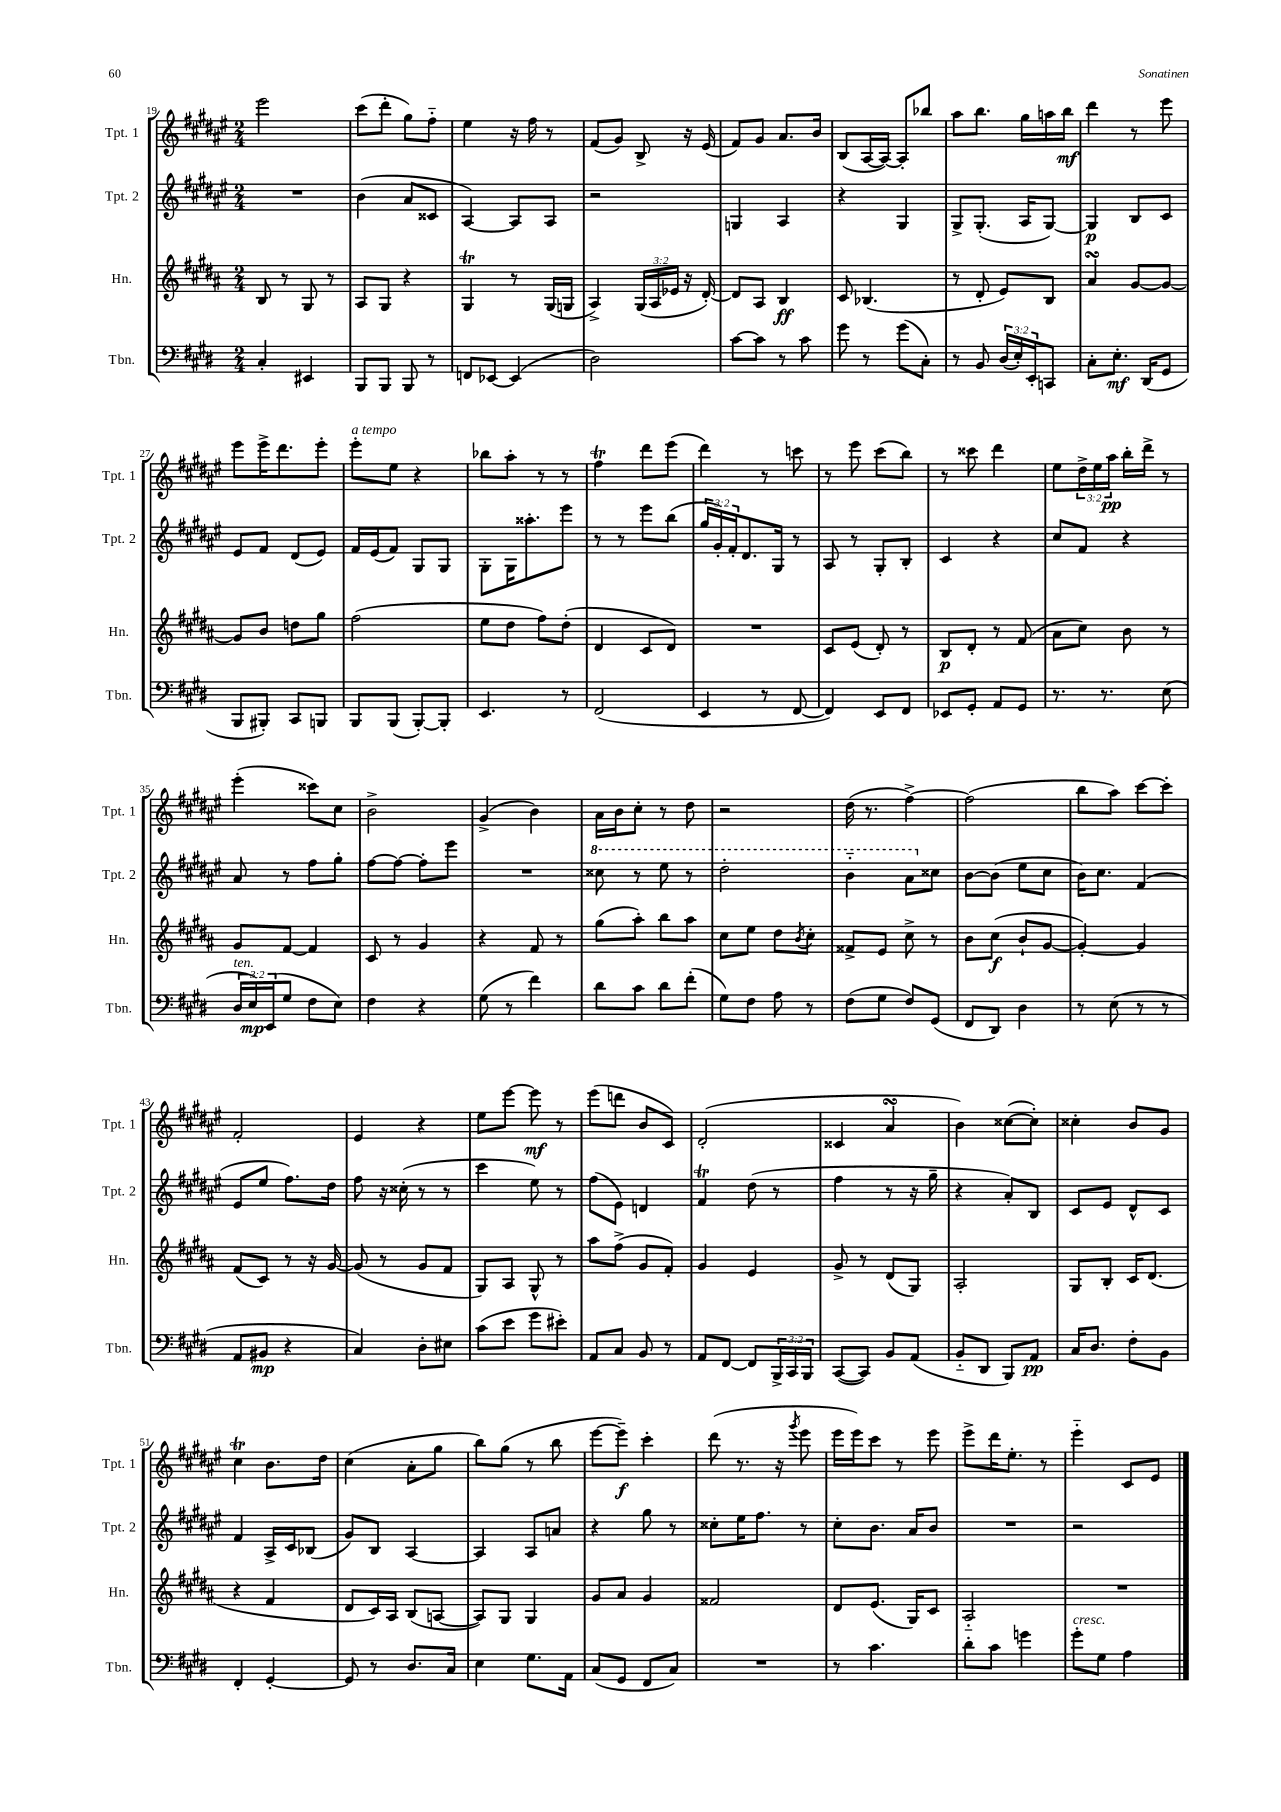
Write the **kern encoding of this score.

**kern	**dynam	**kern	**dynam	**kern	**dynam	**kern	**dynam
*part4	*part4	*part3	*part3	*part2	*part2	*part1	*part1
*staff4	*staff4	*staff3	*staff3	*staff2	*staff2	*staff1	*staff1
*I"Tbn.	*	*I"Hn.	*	*I"Tpt. 2	*	*I"Tpt. 1	*
*I'Tbn.	*	*I'Hn.	*	*I'Tpt. 2	*	*I'Tpt. 1	*
*clefF4	*	*clefG2	*	*clefG2	*	*clefG2	*
*k[f#c#g#d#]	*	*k[f#c#g#d#a#]	*	*k[f#c#g#d#a#e#]	*	*k[f#c#g#d#a#e#]	*
*M2/4	*	*M2/4	*	*M2/4	*	*M2/4	*
=19	=19	=19	=19	=19	=19	=19	=19
4C#'/	.	8B/	.	2r	.	2eee#\	.
.	.	8r	.	.	.	.	.
4EE#X/	.	8G#/	.	.	.	.	.
.	.	8r	.	.	.	.	.
=20	=20	=20	=20	=20	=20	=20	=20
8BBB/L	.	8A#/L	.	(4b\	.	(8ccc#\L	.
8BBB/J	.	8G#/J	.	.	.	8ddd#'\J	.
8BBB/	.	4r	.	8a#/L	.	8gg#\L)	.
8r	.	.	.	8c##X/J	.	8ff#\J	.
=21	=21	=21	=21	=21	=21	=21	=21
8FFn/L	.	4G#T/	.	[4A#/)	.	4ee#\	.
[8EE-X/J	.	.	.	.	.	.	.
(4EE-/]	.	8r	.	8A#/L]	.	16r	.
.	.	.	.	.	.	16ff#\	.
.	.	(16G#/LL	.	8A#/J	.	8r	.
.	.	16Gn/JJ	.	.	.	.	.
=22	=22	=22	=22	=22	=22	=22	=22
2D#\)	.	4A#^/)	.	2r	.	(8f#/L	.
.	.	.	.	.	.	8g#/J)	.
.	.	(24G#/LL	.	.	.	8B^/	.
.	.	24A#/	.	.	.	.	.
.	.	24e-X/JJ	.	.	.	.	.
.	.	16r	.	.	.	16r	.
.	.	[16d#'/)	.	.	.	(16e#/	.
=23	=23	=23	=23	=23	=23	=23	=23
[8c#\L	.	8d#/L]	.	4Gn/	.	8f#/L)	.
8c#\J]	.	8A#/J	.	.	.	8g#/J	.
8r	.	4B/	ff	4A#/	.	8.a#/L	.
8c#\	.	.	.	.	.	.	.
.	.	.	.	.	.	16b/Jk	.
=24	=24	=24	=24	=24	=24	=24	=24
8g#\	.	8c#/	.	4r	.	(8B/L	.
8r	.	(4.B-X/	.	.	.	[16A#/L	.
.	.	.	.	.	.	16A#/JJ_)	.
(8g#\L	.	.	.	4G#/	.	8A#'/L]	.
8C#'\J)	.	.	.	.	.	8bb-X/J	.
=25	=25	=25	=25	=25	=25	=25	=25
8r	.	8r	.	8G#^/L	.	8aa#\L	.
8BB/	.	8d#'/	.	(8.G#'/J	.	8.bb\J	.
(24D#/LL	.	8e/L)	.	.	.	.	.
24E'/)	.	.	.	.	.	.	.
.	.	.	.	16A#/KL	.	16gg#\LL	.
24EE'/J	.	.	.	.	.	.	.
8CCn/J	.	8B/J	.	[8G#/J)	.	16aan\	.
.	.	.	.	.	.	16bb\JJ	mf
=26	=26	=26	=26	=26	=26	=26	=26
8C#'\L	.	4a#sSsS/	.	4G#/]	p	4ddd#\	.
8.E'\J	mf	.	.	.	.	.	.
.	.	[8g#/L	.	8B/L	.	8r	.
(16DD#/KL	.	.	.	.	.	.	.
8GG#/J	.	8g#/J_	.	8c#/J	.	8eee#\	.
!!LO:LB:g=z
=27	=27	=27	=27	=27	=27	=27	=27
8BBB/L	.	8g#/L]	.	8e#/L	.	8eee#\L	.
8BBB#X'/J)	.	8b/J	.	8f#/J	.	16eee#^\K	.
.	.	.	.	.	.	8.ddd#\	.
8CC#/L	.	8ddn\L	.	(8d#/L	.	.	.
8BBBn/J	.	8gg#\J	.	8e#/J)	.	8eee#'\J	.
=28	=28	=28	=28	=28	=28	=28	=28
!	!	!	!	!	!	!LO:TX:a:i:t=a tempo	!
8BBB/L	.	(2ff#\	.	16f#/LL	.	8eee#'\L	.
.	.	.	.	(16e#/J	.	.	.
(8BBB/J	.	.	.	8f#/J)	.	8ee#\J	.
[8BBB'/L)	.	.	.	8G#/L	.	4r	.
8BBB'/J]	.	.	.	8G#/J	.	.	.
=29	=29	=29	=29	=29	=29	=29	=29
4.EE/	.	8ee\L	.	8G#'\L	.	8bb-X\L	.
.	.	8dd#\J	.	16G#\K	.	8aa#'\J	.
.	.	.	.	8.aa##X'\	.	.	.
.	.	8ff#\L)	.	.	.	8r	.
8r	.	(8dd#'\J	.	8eee#\J	.	8r	.
=30	=30	=30	=30	=30	=30	=30	=30
(2FF#/	.	4d#/	.	8r	.	4ff#T\	.
.	.	.	.	8r	.	.	.
.	.	8c#/L	.	8eee#\L	.	8ddd#\L	.
.	.	8d#/J)	.	(8bb\J	.	(8eee#\J	.
=31	=31	=31	=31	=31	=31	=31	=31
4EE/	.	2r	.	24gg#/LL	.	4ddd#\)	.
.	.	.	.	24g#'/)	.	.	.
.	.	.	.	24f#'/J	.	.	.
.	.	.	.	8.d#/	.	.	.
8r	.	.	.	.	.	8r	.
.	.	.	.	16G#/Jk	.	.	.
[8FF#/	.	.	.	8r	.	8cccn\	.
=32	=32	=32	=32	=32	=32	=32	=32
4FF#/])	.	8c#/L	.	8A#/	.	8r	.
.	.	(8e/J	.	8r	.	8eee#\	.
8EE/L	.	8d#'/)	.	8G#'/L	.	(8ccc#\L	.
8FF#/J	.	8r	.	8B'/J	.	8bb\J)	.
=33	=33	=33	=33	=33	=33	=33	=33
8EE-X/L	.	8B/L	p	4c#/	.	8r	.
8GG#'/J	.	8d#'/J	.	.	.	8ccc##X\	.
8AA/L	.	8r	.	4r	.	4ddd#\	.
8GG#/J	.	(8f#/	.	.	.	.	.
=34	=34	=34	=34	=34	=34	=34	=34
8.r	.	8a#\L	.	8cc#/L	.	8ee#\L	.
.	.	8cc#\J)	.	8f#/J	.	24dd#^\L	.
.	.	.	.	.	.	24ee#\	.
8.r	.	.	.	.	.	.	.
.	.	.	.	.	.	24aa#\JJ	pp
.	.	8b\	.	4r	.	16bb'\LL	.
.	.	.	.	.	.	16ddd#^\JJ	.
(8E\	.	8r	.	.	.	8r	.
!!LO:LB:g=z
=35	=35	=35	=35	=35	=35	=35	=35
!LO:TX:a:i:t=ten.	!	!	!	!	!	!	!
24D#/LL	.	8g#/L	.	8a#/	.	(4eee#'\	.
24E/)	mp	.	.	.	.	.	.
(24EE/J	.	.	.	.	.	.	.
8G#/J	.	[8f#/J	.	8r	.	.	.
8F#\L	.	4f#/]	.	8ff#\L	.	8ccc##X\L)	.
8E\J)	.	.	.	8gg#'\J	.	8cc#\J	.
=36	=36	=36	=36	=36	=36	=36	=36
4F#\	.	8c#/	.	[8ff#\L	.	2b^\	.
.	.	8r	.	8ff#\J_	.	.	.
4r	.	4g#/	.	8ff#'\L]	.	.	.
.	.	.	.	8eee#\J	.	.	.
=37	=37	=37	=37	=37	=37	=37	=37
(8G#\	.	4r	.	2r	.	(4g#^/	.
8r	.	.	.	.	.	.	.
4f#\)	.	8f#/	.	.	.	4b\)	.
.	.	8r	.	.	.	.	.
=38	=38	=38	=38	=38	=38	=38	=38
*	*	*	*	*8va	*	*	*
8d#\L	.	(8gg#\L	.	8ccc##X\	.	16a#\LL	.
.	.	.	.	.	.	16b\J	.
8c#\J	.	8aa#'\J)	.	8r	.	8cc#'\J	.
8d#\L	.	8bb\L	.	8eee#\	.	8r	.
(8f#'\J	.	8aa#\J	.	8r	.	8dd#\	.
=39	=39	=39	=39	=39	=39	=39	=39
8G#\L)	.	8cc#\L	.	2ddd#'\	.	2r	.
8F#\J	.	8ee\J	.	.	.	.	.
8A\	.	8dd#\L	.	.	.	.	.
.	.	8qb/	.	.	.	.	.
8r	.	8cc#'\J	.	.	.	.	.
=40	=40	=40	=40	=40	=40	=40	=40
(8F#\L	.	8f##X^/L	.	4bb\	.	(16dd#\	.
.	.	.	.	.	.	8.r	.
8G#\J	.	8e/J	.	.	.	.	.
8F#/L)	.	8cc#^\	.	8aa#\L	.	[4ff#^\)	.
*	*	*	*	*X8va	*	*	*
(8GG#/J	.	8r	.	8cc##X\J	.	.	.
=41	=41	=41	=41	=41	=41	=41	=41
8FF#/L	.	8b\L	.	[8b\L	.	(2ff#\]	.
8DD#/J)	.	(8cc#\J	f	(8b\J]	.	.	.
4D#\	.	8b`/L	.	8ee#\L	.	.	.
.	.	[8g#/J	.	8cc#\J	.	.	.
=42	=42	=42	=42	=42	=42	=42	=42
8r	.	4g#'/_)	.	16b\KL)	.	8bb\L	.
.	.	.	.	8.cc#\J	.	.	.
(8E\	.	.	.	.	.	8aa#\J)	.
8r	.	4g#/]	.	(4f#/	.	[8ccc#\L	.
8r	.	.	.	.	.	8ccc#'\J]	.
!!LO:LB:g=z
=43	=43	=43	=43	=43	=43	=43	=43
8AA/L	.	(8f#/L	.	8e#/L	.	2f#'/	.
8BB#X/J	mp	8c#/J)	.	8ee#/J	.	.	.
4r	.	8r	.	8.ff#\L)	.	.	.
.	.	16r	.	.	.	.	.
.	.	[16g#/	.	16dd#\Jk	.	.	.
=44	=44	=44	=44	=44	=44	=44	=44
4C#/)	.	(8g#/]	.	8ff#\	.	4e#/	.
.	.	8r	.	16r	.	.	.
.	.	.	.	(16cc##X'\	.	.	.
8D#'\L	.	8g#/L	.	8r	.	4r	.
8E#X\J	.	8f#/J	.	8r	.	.	.
=45	=45	=45	=45	=45	=45	=45	=45
(8c#\L	.	8G#/L)	.	4ccc#\	.	8ee#\L	.
8e\J	.	8A#/J	.	.	.	[8eee#\J	.
8g#\L	.	8G#^^/	.	8ee#\)	.	8eee#\]	mf
8e#X'\J)	.	8r	.	8r	.	8r	.
=46	=46	=46	=46	=46	=46	=46	=46
8AA/L	.	8aa#\L	.	(8ff#\L	.	(8eee#\L	.
8C#/J	.	(8ff#^\J	.	8e#\J)	.	8dddn\J	.
8BB/	.	8g#/L	.	4dn/	.	8b/L	.
8r	.	8f#'/J)	.	.	.	8c#/J)	.
=47	=47	=47	=47	=47	=47	=47	=47
8AA/L	.	4g#/	.	4f#T/	.	(2d#'/	.
[8FF#/J	.	.	.	.	.	.	.
8FF#/L]	.	4e/	.	(8dd#\	.	.	.
24BBB^/L	.	.	.	8r	.	.	.
24CC#/	.	.	.	.	.	.	.
24BBB/JJ	.	.	.	.	.	.	.
=48	=48	=48	=48	=48	=48	=48	=48
([8CC#/L	.	8g#^/	.	4ff#\	.	4c##X/	.
8CC#/J])	.	8r	.	.	.	.	.
8BB/L	.	(8d#/L	.	8r	.	4a#sSsS/	.
(8AA/J	.	8G#/J)	.	16r	.	.	.
.	.	.	.	16gg#~\	.	.	.
=49	=49	=49	=49	=49	=49	=49	=49
8BB/L	.	2A#'/	.	4r	.	4b\)	.
8DD#/J	.	.	.	.	.	.	.
8BBB/L)	.	.	.	8a#'/L)	.	([8cc##X\L	.
8AA/J	pp	.	.	8B/J	.	8cc##'\J])	.
=50	=50	=50	=50	=50	=50	=50	=50
16C#/KL	.	8G#/L	.	8c#/L	.	4cc##X'\	.
8.D#/J	.	.	.	.	.	.	.
.	.	8B'/J	.	8e#/J	.	.	.
8F#'\L	.	16c#/KL	.	8d#^^/L	.	8b/L	.
.	.	(8.d#/J	.	.	.	.	.
8BB\J	.	.	.	8c#/J	.	8g#/J	.
!!LO:LB:g=z
=51	=51	=51	=51	=51	=51	=51	=51
4FF#'/	.	4r	.	4f#/	.	4cc#T\	.
[4GG#'/	.	4f#/	.	16A#^/LL	.	8.b\L	.
.	.	.	.	16c#/J	.	.	.
.	.	.	.	(8B-X/J	.	.	.
.	.	.	.	.	.	16dd#\Jk	.
=52	=52	=52	=52	=52	=52	=52	=52
8GG#/]	.	8d#/L	.	8g#/L)	.	(4cc#\	.
8r	.	16c#/L)	.	8B/J	.	.	.
.	.	16A#/JJ	.	.	.	.	.
8.D#/L	.	(8B/L	.	[4A#/	.	8a#'\L	.
.	.	[8An/J	.	.	.	8gg#\J	.
16C#/Jk	.	.	.	.	.	.	.
=53	=53	=53	=53	=53	=53	=53	=53
4E\	.	8A/L])	.	4A#/]	.	8bb\L)	.
.	.	8G#/J	.	.	.	(8gg#\J	.
8.G#\L	.	4G#/	.	8A#/L	.	8r	.
.	.	.	.	8an/J	.	8bb\	.
16AA\Jk	.	.	.	.	.	.	.
=54	=54	=54	=54	=54	=54	=54	=54
(8C#/L	.	8g#/L	.	4r	.	[8eee#\L	.
8GG#/J	.	8a#/J	.	.	.	8eee#~\J])	f
8FF#/L	.	4g#/	.	8gg#\	.	4ccc#'\	.
8C#/J)	.	.	.	8r	.	.	.
=55	=55	=55	=55	=55	=55	=55	=55
2r	.	2f##X/	.	8cc##X'\L	.	(8ddd#\	.
.	.	.	.	16ee#\K	.	8.r	.
.	.	.	.	8.ff#\J	.	.	.
.	.	.	.	.	.	16r	.
.	.	.	.	.	.	8qggg#/	.
.	.	.	.	8r	.	8eee#\	.
=56	=56	=56	=56	=56	=56	=56	=56
8r	.	8d#/L	.	8cc#'\L	.	16eee#\LL	.
.	.	.	.	.	.	16eee#\J)	.
4.c#\	.	(8.e/J	.	8.b\J	.	8ccc#\J	.
.	.	.	.	.	.	8r	.
.	.	16G#/KL)	.	16a#/KL	.	.	.
.	.	8c#/J	.	8b/J	.	8eee#\	.
=57	=57	=57	=57	=57	=57	=57	=57
8d#'\L	.	2A#/	.	2r	.	8eee#^\L	.
8c#\J	.	.	.	.	.	16ddd#\K	.
.	.	.	.	.	.	8.ee#'\J	.
4gn\	.	.	.	.	.	.	.
.	.	.	.	.	.	8r	.
=58	=58	=58	=58	=58	=58	=58	=58
!LO:TX:a:i:t=cresc.	!	!	!	!	!	!	!
8g#'\L	.	2r	.	2r	.	4eee#\	.
8G#\J	.	.	.	.	.	.	.
4A\	.	.	.	.	.	8c#/L	.
.	.	.	.	.	.	8e#/J	.
==	==	==	==	==	==	==	==
*-	*-	*-	*-	*-	*-	*-	*-
